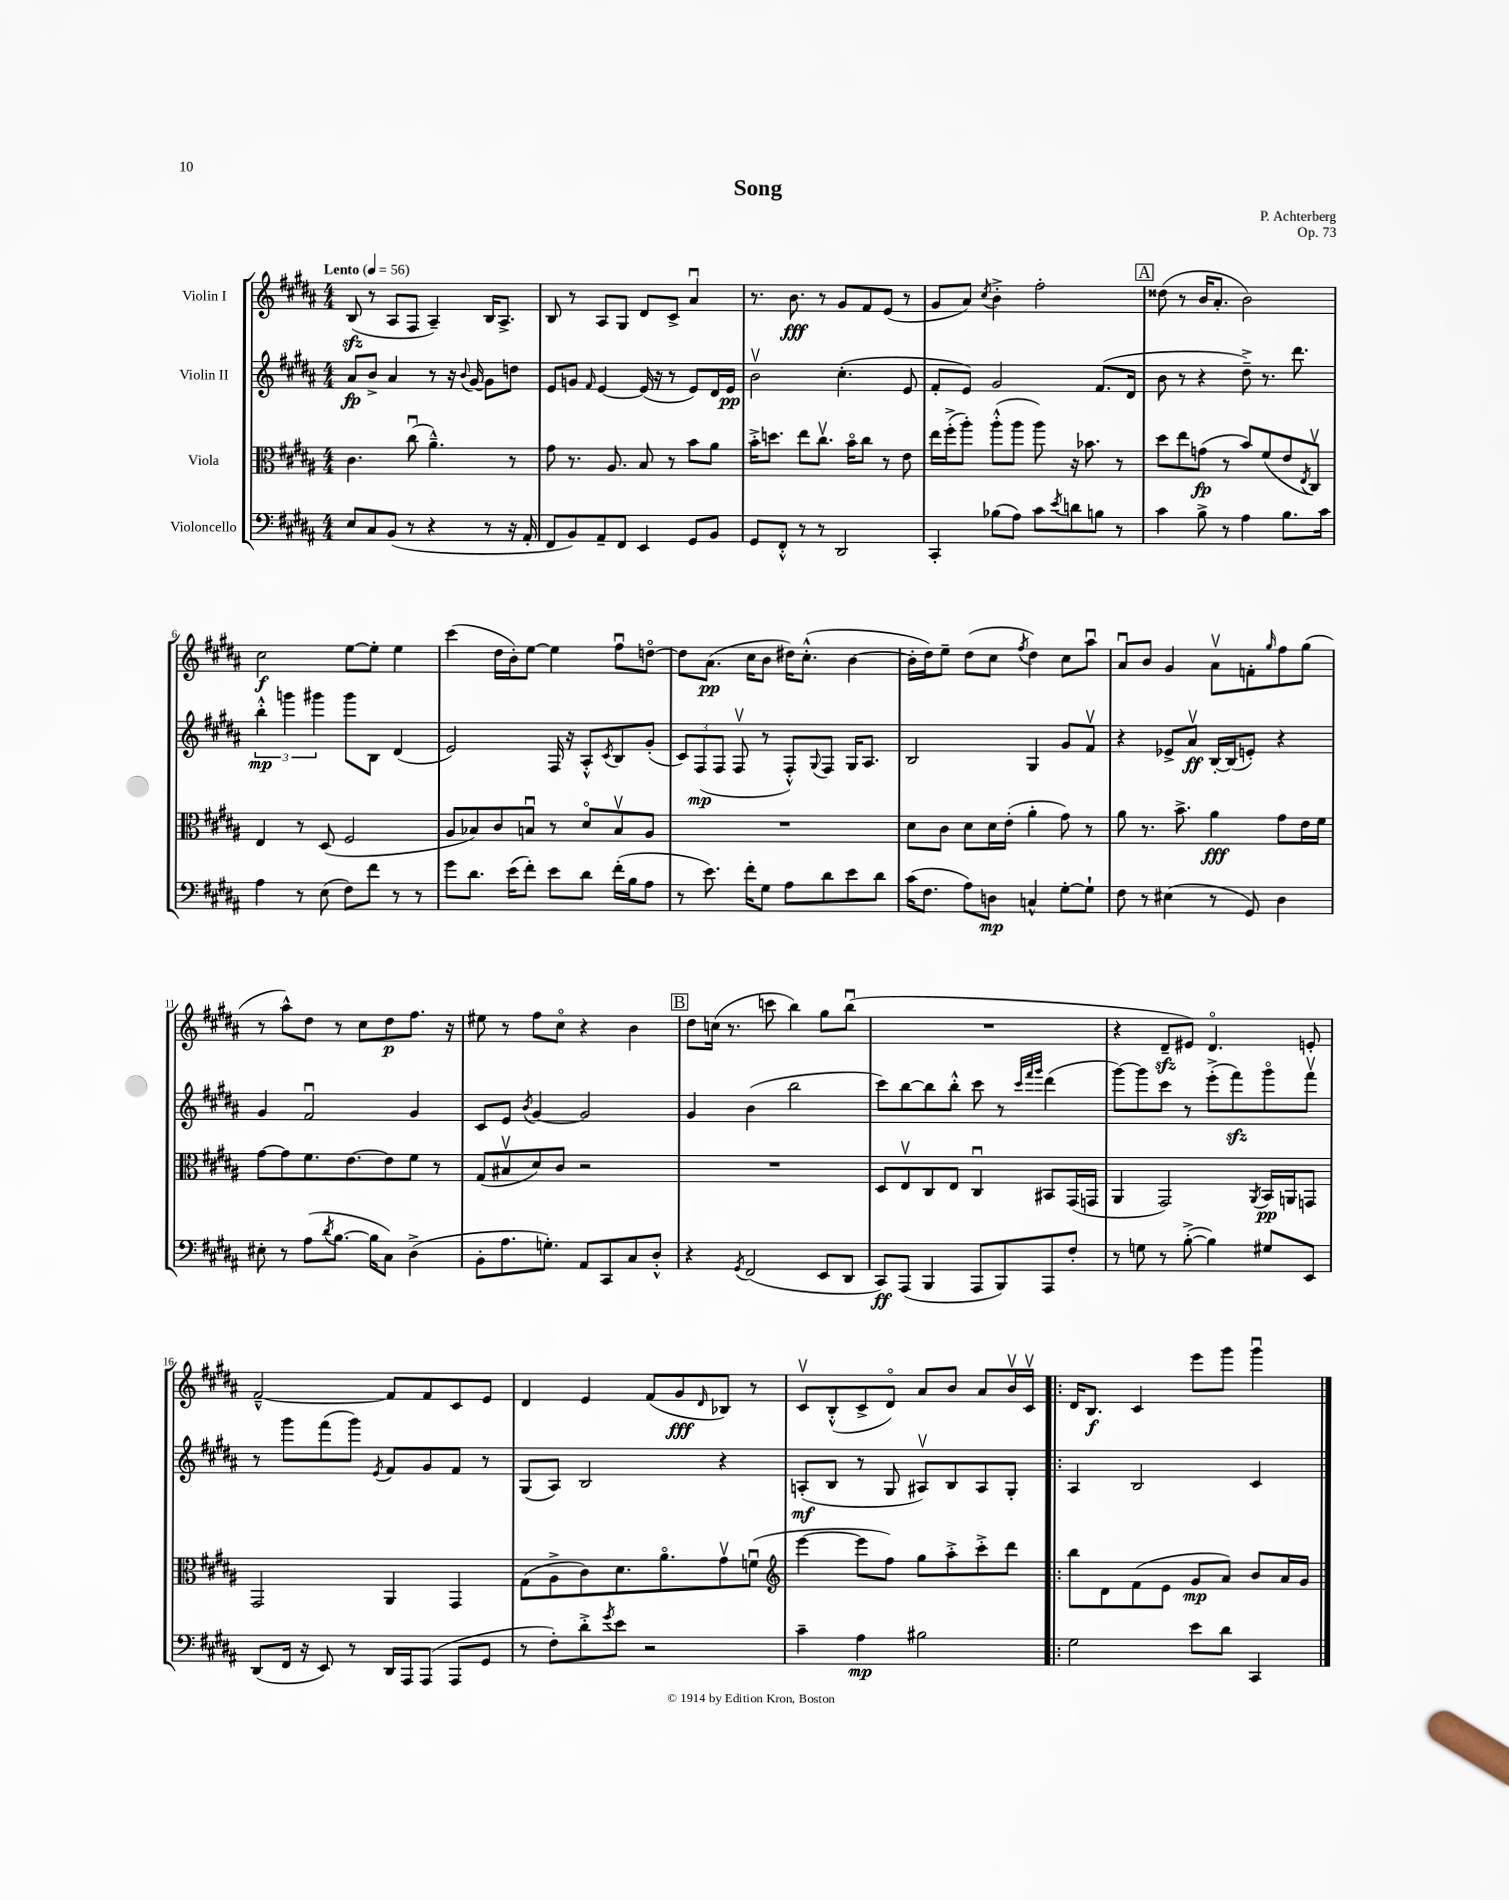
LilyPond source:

\header { title = "Song" composer = "P. Achterberg" opus = "Op. 73" }
<<
\new StaffGroup <<
\new Staff = "s0" \with { instrumentName = "Violin I" } {
    \clef treble \key b \major \numericTimeSignature \time 4/4 \tempo "Lento" 4 = 56
    b8\sfz( r8 ais8 fis8 ais4--) b16 ais8.-> |
    b8 r8 ais8 gis8 dis'8 cis'8-> ais'4\downbow |
    r8. b'8.\fff r8 gis'8 fis'8 e'8( r8 |
    gis'8 ais'8) \acciaccatura { cis''8 } b'4-.-> fis''2-. |
    \mark \markup { \box "A" } disis''8( r8 b'16 ais'8.-. b'2) |
    cis''2\f e''8~ e''8-. e''4 |
    cis'''4( dis''16 b'16-.) e''8~ e''4 fis''8\downbow d''8~\flageolet |
    d''8 ais'8.\pp( cis''16 b'8 dis''16) cis''8.-.-^( b'4~ |
    b'16-. dis''16) e''8-- dis''8( cis''8 \acciaccatura { fis''8 } dis''4) cis''8 ais''8\downbow |
    ais'8\downbow b'8 gis'4 ais'8\upbow f'8-. \grace { gis''16 } fis''8 gis''8( |
    r8 ais''8-^) dis''8 r8 cis''8 dis''8\p fis''8. r16 |
    eis''8 r8 fis''8 cis''8\flageolet r4 b'4 |
    \mark \markup { \box "B" } dis''8 c''16( r8. c'''8 b''4) gis''8 b''8\downbow( |
    R1 |
    r4 dis'8--\sfz eis'8) dis'4.\flageolet e'8-. |
    fis'2~---^ fis'8 fis'8 cis'8 e'8 |
    dis'4 e'4 fis'8( gis'8\fff \grace { dis'16 } bes8) r8 |
    cis'8\upbow b8-.-^( cis'8-> dis'8\flageolet) ais'8 b'8 ais'8 b'16\upbow cis'16\upbow |
    \bar ".|:" dis'16 b8.\f cis'4 e'''8 gis'''8 gis'''4\downbow \bar "|." |
}
\new Staff = "s1" \with { instrumentName = "Violin II" } {
    \clef treble \key b \major \numericTimeSignature \time 4/4
    ais'8\fp b'8-> ais'4 r8 r16 \appoggiatura { b'8 } gis'16~ gis'8 d''8 |
    e'8 g'8 \grace { fis'16 } e'4~ e'16( r16 r8 e'8) dis'16 e'16\pp |
    b'2\upbow cis''4.-.( e'8 |
    fis'8-. e'8) gis'2 fis'8.( dis'16 |
    \mark \markup { \box "A" } b'8 r8 r4 dis''8--->) r8. dis'''8. |
    \tuplet 3/2 { b''4-.-^\mp g'''4 gis'''4 } gis'''8 b8 dis'4( |
    e'2) fis16 r16 ais8-.-^ \acciaccatura { cis'8 } b8 gis'8-.( |
    \tuplet 3/2 { cis'8) fis8\mp( fis8 } fis8\upbow r8 fis8-.-^) \appoggiatura { gis8 } fis8 gis16 ais8. |
    b2 gis4 gis'8 fis'8\upbow |
    r4 ees'8-> ais'8\upbow\ff b16~-. b16( e'8-.) r4 |
    gis'4 fis'2\downbow gis'4 |
    cis'8 e'8 \acciaccatura { b'8 } gis'4~ gis'2 |
    \mark \markup { \box "B" } gis'4 b'4( b''2 |
    cis'''8) b''8~ b''8 b''8-.-^ cis'''8 r8 \grace { cis'''32 fis'''32 gis'''32 } dis'''4( |
    gis'''8~) gis'''8 cis'''8 r8 e'''8-.->( fis'''8\sfz) gis'''8\flageolet fis'''8\upbow |
    r8 gis'''8 fis'''8( gis'''8) \acciaccatura { e'8 } fis'8 gis'8 fis'8 r8 |
    gis8( ais8) b2 r4 |
    a8-.\mf( b8 r8 gis8 ais8\upbow) b8 ais8 gis8-. |
    \bar ".|:" ais4 b2 cis'4 \bar "|." |
}
\new Staff = "s2" \with { instrumentName = "Viola" } {
    \clef alto \key b \major \numericTimeSignature \time 4/4
    cis'4. cis''8\downbow( ais'4.---^) r8 |
    gis'8 r8. ais8. b8 r8 b'8 ais'8 |
    b'16-.-> d''8. e''8 cis''8.\upbow b'16\flageolet cis''8 r8 e'8 |
    e''16 fis''16-.->( ais''8-.) ais''8-.-^( ais''8 ais''8) r16 bes'8. r8 |
    \mark \markup { \box "A" } dis''8 e''8 g'8\fp( r8 b'8) fis'8( e'8 \acciaccatura { e8 } cis8\upbow) |
    e4 r8 dis8( fis2 |
    ais8 bes8) cis'8 b8\downbow r8 dis'8\flageolet b8\upbow ais8 |
    R1 |
    dis'8 cis'8 dis'8 dis'16 e'16-.( ais'4-. gis'8) r8 |
    ais'8 r8. b'8.-> ais'4\fff gis'8 e'16 fis'16 |
    gis'8~ gis'8 fis'8. e'8.~ e'8 fis'8 r8 |
    gis8( bis8\upbow dis'8) cis'8 r2 |
    \mark \markup { \box "B" } R1 |
    dis8 e8\upbow cis8 e8 cis4\downbow bis,8 gis,16( g,16 |
    ais,4 gis,2) \acciaccatura { ais,8 } b,16\pp a,16 g,8 |
    gis,2 ais,4 gis,4 |
    gis8( ais8-> cis'8) dis'8. ais'8.\flageolet gis'8\upbow f'8\downbow( |
    \clef treble e'''4~ e'''8 fis''8) gis''8 ais''8-.-> cis'''8-.-> dis'''8 |
    \bar ".|:" b''8 dis'8 fis'8( e'8 gis'8\mp ais'8) b'8 ais'16 gis'16 \bar "|." |
}
\new Staff = "s3" \with { instrumentName = "Violoncello" } {
    \clef bass \key b \major \numericTimeSignature \time 4/4
    e8 cis8 b,8( r8 r4 r8 r16 ais,16-. |
    fis,8 b,8) ais,8-- fis,8 e,4 gis,8 b,8 |
    gis,8 fis,8-.-^ r8 r8 dis,2 |
    cis,4-. bes8( ais8) cis'8 \acciaccatura { e'8 } d'8 b8 r8 |
    \mark \markup { \box "A" } cis'4 b8-> r8 ais4 b8. cis'16 |
    ais4 r8 e8( fis8) fis'8 r8 r8 |
    gis'8 dis'8. e'16( fis'8-.) e'8 dis'8 fis'16-.( b16 ais8 |
    r8 e'8.) fis'16-. gis8 ais8 dis'8 e'8 dis'8 |
    cis'16( fis8. ais8) d8\mp c4-^ gis8~-. gis8-! |
    fis8 r8 eis4( r8 gis,8) dis4 |
    eis8-. r8 ais8( \acciaccatura { dis'8 } b8.~ b16 cis8) dis4->( |
    b,8-. ais8. g8.-.) ais,8 cis,8 cis8 dis8-.-^ |
    \mark \markup { \box "B" } r4 \acciaccatura { gis,8 } fis,2( e,8 dis,8 |
    cis,8\ff) ais,,8( b,,4 ais,,8 b,,8) ais,,8 fis8-. |
    r8 g8 r8 b8~-.->( b4) gis8 e,8 |
    dis,8( fis,16 r16 e,8) r8 dis,16 ais,,16 ais,,8( ais,,8 gis,8 |
    r8 fis8-.) dis'8-.-> \acciaccatura { gis'8 } e'8 r2 |
    cis'4-- ais4\mp bis2 |
    \bar ".|:" gis2 e'8 dis'8 cis,4 \bar "|." |
}
>>
>>
